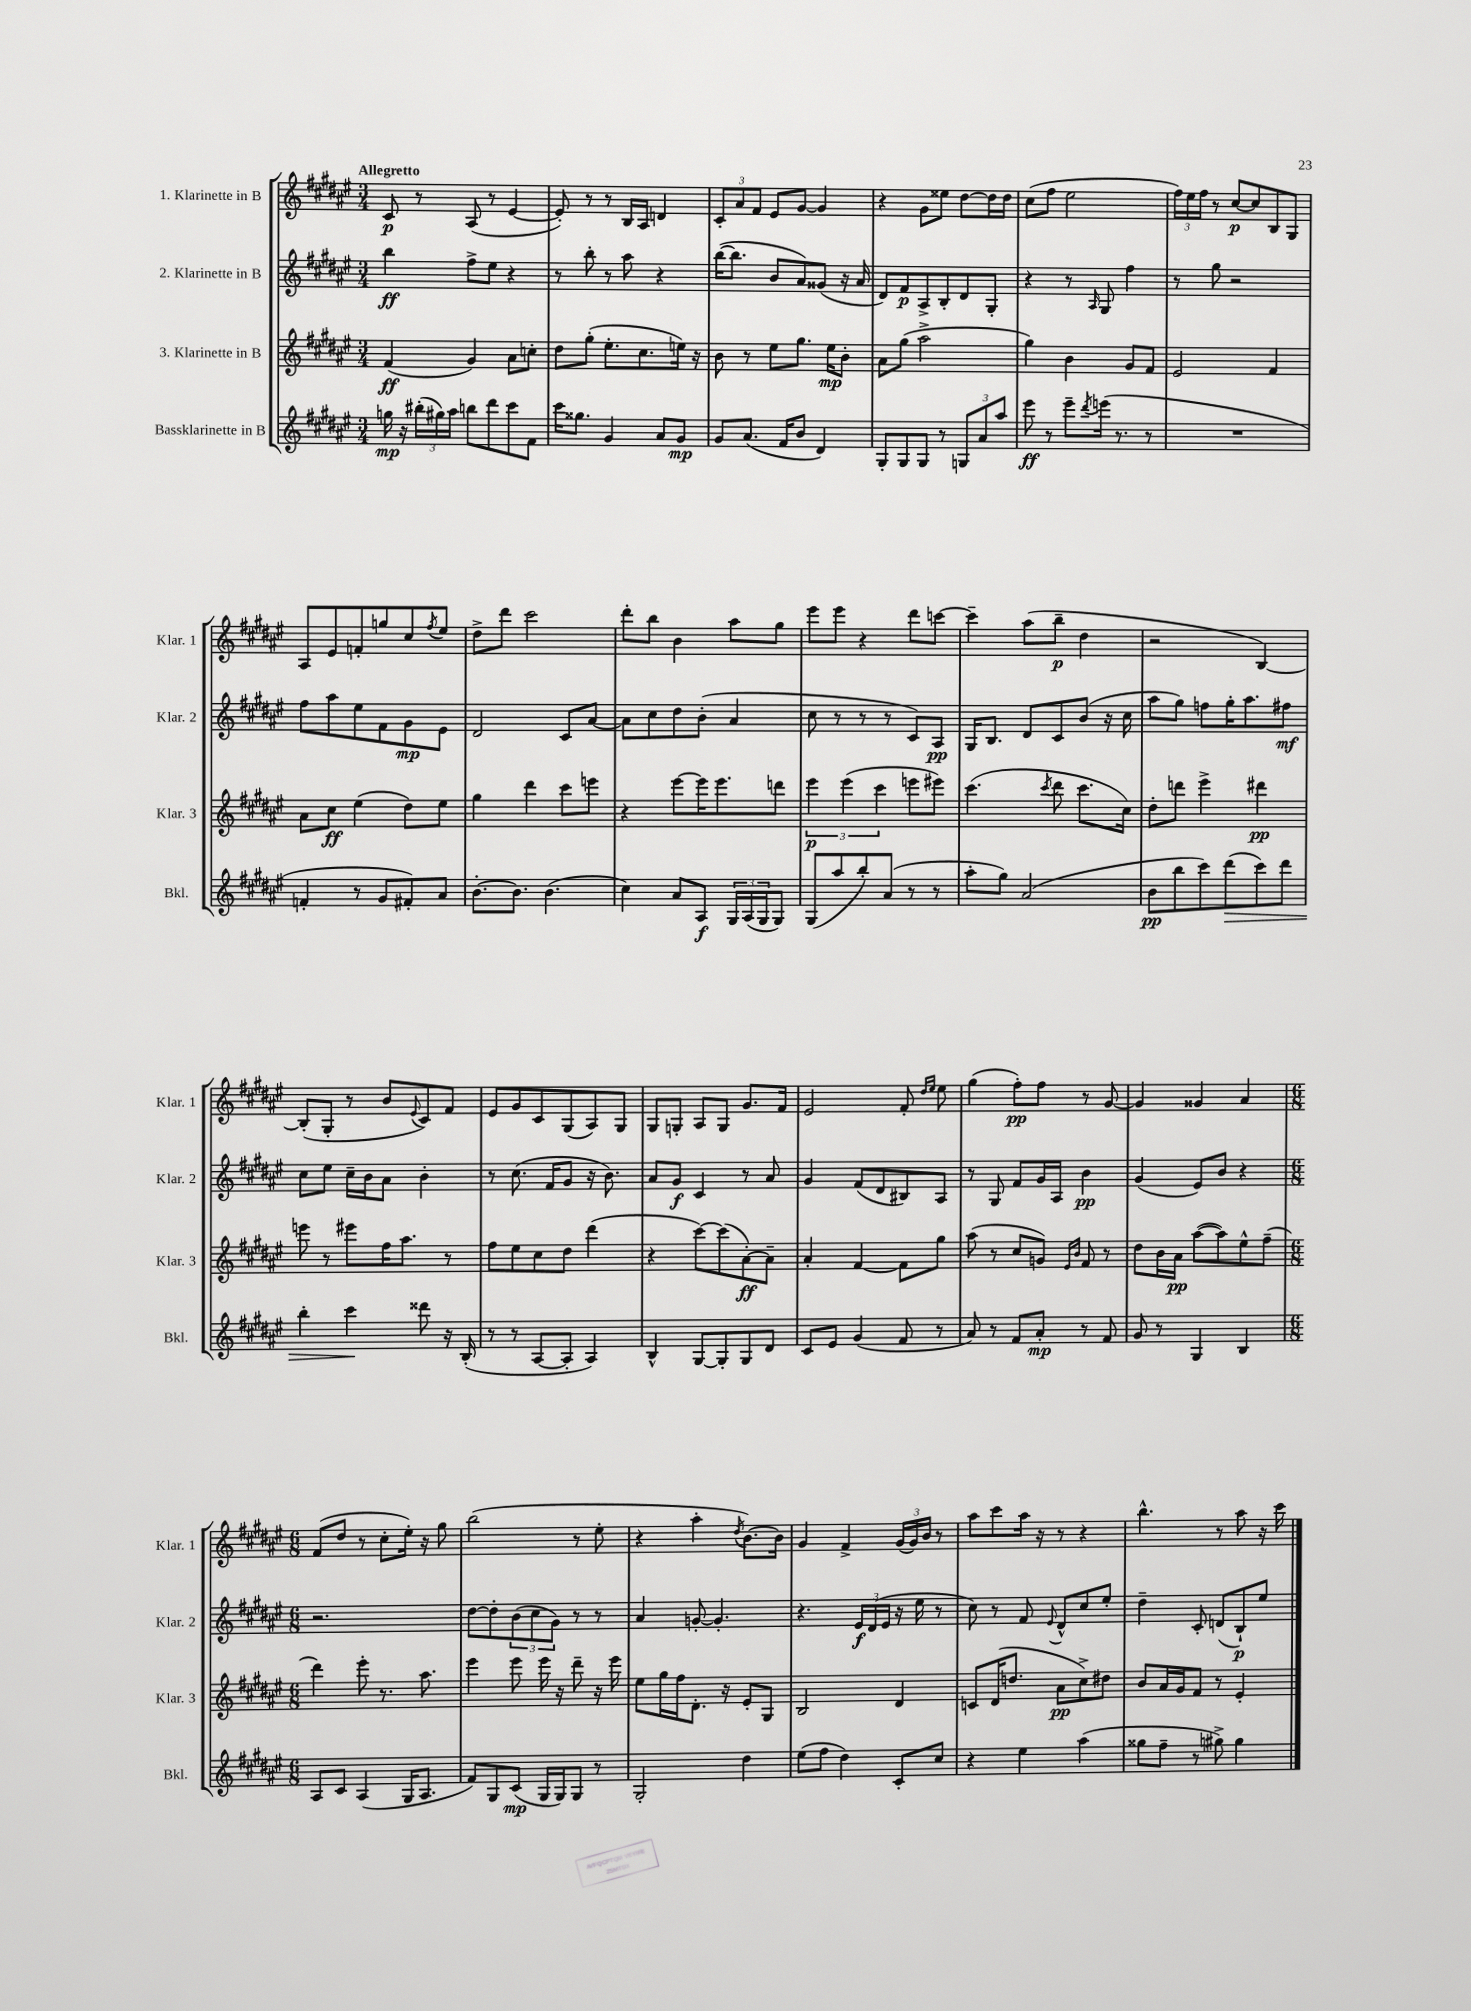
<<
\new StaffGroup <<
\new Staff = "s0" \with { instrumentName = "1. Klarinette in B" shortInstrumentName = "Klar. 1" } {
    \clef treble \key fis \major \numericTimeSignature \time 3/4 \tempo "Allegretto"
    cis'8\p r8 ais8( r8 eis'4~ |
    eis'8-.) r8 r8 b16 ais16 d'4 |
    \tuplet 3/2 { cis'8-. ais'8 fis'8 } eis'8 gis'8~ gis'4 |
    r4 gis'8 eisis''8 dis''8~ dis''16 dis''16 |
    cis''8( fis''8 eis''2 |
    \tuplet 3/2 { fis''16) eis''16 fis''16 } r8 cis''8~\p cis''8 b8 gis8 |
    ais8 eis'8 f'8-. g''8 cis''8 \acciaccatura { fis''8 } eis''8 |
    dis''8-> dis'''8 cis'''2 |
    dis'''8-. b''8 b'4 ais''8 gis''8 |
    eis'''8 eis'''8 r4 dis'''8 c'''8~ |
    c'''4-- ais''8( b''8--\p dis''4 |
    r2 b4~) |
    b8-.( gis8-. r8 b'8 \appoggiatura { eis'8 } cis'8) fis'8 |
    eis'8 gis'8 cis'8 gis8( ais8) gis8 |
    gis8 g8-. ais8 g8 gis'8. fis'16 |
    eis'2 fis'8-. \grace { dis''16 eis''16 } eis''8 |
    gis''4( fis''8-.\pp) fis''8 r8 gis'8~ |
    gis'4 gisis'4 ais'4 |
    \numericTimeSignature \time 6/8 fis'8( dis''8 r8 cis''8-. eis''16-.) r16 gis''8 |
    b''2( r8 eis''8-. |
    r4 ais''4-. \acciaccatura { dis''8 } b'8.~) b'16 |
    gis'4 fis'4-> \tuplet 3/2 { gis'16( gis'16) b'16 } r8 |
    ais''8 cis'''8 ais''16 r16 r8 r4 |
    b''4.-^ r8 ais''8 r16 cis'''16 \bar "|." |
}
\new Staff = "s1" \with { instrumentName = "2. Klarinette in B" shortInstrumentName = "Klar. 2" } {
    \clef treble \key fis \major \numericTimeSignature \time 3/4
    b''4\ff fis''8-> eis''8 r4 |
    r8 b''8-. r8 ais''8 r4 |
    b''16~( b''8. b'8 ais'8) gisis'8( r16 ais'16 |
    dis'8) fis'8\p ais8-> b8-. dis'8 gis8-. |
    r4 r8 \grace { ais16 } gis8 fis''4 |
    r8 gis''8 r2 |
    fis''8 ais''8 eis''8 fis'8 gis'8\mp eis'8 |
    dis'2 cis'8 ais'8~ |
    ais'8 cis''8 dis''8 b'8-.( ais'4 |
    cis''8 r8 r8 r8 cis'8) ais8\pp |
    gis16 b8. dis'8 cis'8 b'8( r16 cis''16 |
    ais''8 gis''8) f''8 gis''16-. ais''8. fis''8\mf |
    cis''8 eis''8 cis''16-- b'16 ais'8 b'4-. |
    r8 cis''8.( fis'16 gis'8 r16 b'8.) |
    ais'8 gis'8\f cis'4 r8 ais'8 |
    gis'4 fis'8( dis'8 bis8) ais8 |
    r8 gis8 fis'8 gis'16 ais16 b'4\pp |
    gis'4( eis'8) b'8 r4 |
    \numericTimeSignature \time 6/8 r2. |
    dis''8~ dis''8-. \tuplet 3/2 { b'8( cis''8 gis'8) } r8 r8 |
    ais'4 g'8~-. g'4.-. |
    r4. \tuplet 3/2 { eis'16\f dis'16( eis'16 } r16 eis''16 r8 |
    cis''8) r8 fis'8 \appoggiatura { eis'8 } dis'8-^ cis''8 eis''8-. |
    dis''4-- cis'8-. d'8( b8-!\p) eis''8 \bar "|." |
}
\new Staff = "s2" \with { instrumentName = "3. Klarinette in B" shortInstrumentName = "Klar. 3" } {
    \clef treble \key fis \major \numericTimeSignature \time 3/4
    fis'4\ff( gis'4) ais'8 c''8-. |
    dis''8 gis''8-.( eis''8.-. cis''8. e''16) r16 |
    b'8 r8 eis''8 gis''8. eis''16\mp b'8-. |
    ais'8 gis''8( ais''2-> |
    gis''4) b'4 gis'8 fis'8 |
    eis'2 fis'4 |
    ais'8 cis''8\ff eis''4( dis''8) eis''8 |
    gis''4 dis'''4 cis'''8 e'''8 |
    r4 eis'''8~ eis'''16 eis'''8. d'''8 |
    \tuplet 3/2 { eis'''4\p eis'''4( cis'''4 } e'''8 eis'''8) |
    cis'''4.( \acciaccatura { cis'''8 } dis'''8 cis'''8. cis''16) |
    dis''8-. d'''8 eis'''4-> dis'''4\pp |
    e'''8 r8 eis'''8 fis''16 ais''8. r8 |
    fis''8 eis''8 cis''8 dis''8 dis'''4( |
    r4 cis'''8~) cis'''8( ais'8~-.\ff) ais'8-- |
    ais'4-. fis'4~ fis'8 gis''8 |
    ais''8( r8 cis''8 g'8) \grace { eis'16 b'16 } fis'8 r8 |
    dis''8 b'16 ais'16\pp ais''8~( ais''8) eis''8-^ fis''8--( |
    \numericTimeSignature \time 6/8 dis'''4) eis'''8-. r8. ais''8. |
    eis'''4 eis'''8 eis'''16 r16 dis'''8-- r16 eis'''16 |
    eis''8 gis''16 fis''16 dis'8.-. r16 eis'8-. gis8 |
    b2 dis'4 |
    c'8 dis'16( d''8. ais'8\pp cis''8->) dis''8 |
    b'8 ais'16 gis'16 fis'8 r8 eis'4-. \bar "|." |
}
\new Staff = "s3" \with { instrumentName = "Bassklarinette in B" shortInstrumentName = "Bkl." } {
    \clef treble \key fis \major \numericTimeSignature \time 3/4
    g''16\mp r16 \tuplet 3/2 { bis''16-.( gis''16) ais''16 } b''8 dis'''8 cis'''8 fis'8 |
    cis'''16 gisis''8. gis'4 ais'8 gis'8\mp |
    gis'8 ais'8.( fis'16 b'8 dis'4) |
    gis8-. gis8 gis8 r8 \tuplet 3/2 { g8 ais'8 ais''8 } |
    eis'''8\ff r8 eis'''8-- \acciaccatura { dis'''8 } e'''16( r8. r8 |
    R2. |
    f'4-. r8 gis'8 fis'8-.) ais'8 |
    b'8.~-. b'8. b'4.( |
    cis''4) ais'8 ais8\f \tuplet 3/2 { gis16 ais16( gis16 } gis8) |
    gis8( ais''8 b''8-.) ais'8( r8 r8 |
    ais''8-. gis''8) ais'2( |
    b'8\pp b''8 cis'''8) dis'''8\>( cis'''8) dis'''8 |
    b''4-. cis'''4\! disis'''8 r16 b16-.( |
    r8 r8 ais8~ ais8-. ais4) |
    b4-^ gis8~ gis8-. gis8 dis'8 |
    cis'8 eis'8 gis'4( fis'8 r8 |
    ais'8) r8 fis'8 ais'8-.\mp r8 fis'8 |
    gis'8 r8 gis4 b4 |
    \numericTimeSignature \time 6/8 ais8 cis'8 ais4( gis16 ais8. |
    fis'8) gis8 cis'8\mp( gis16 gis16) gis8 r8 |
    gis2-. dis''4 |
    eis''8( fis''8 dis''4) cis'8-. cis''8 |
    r4 eis''4 ais''4( |
    gisis''8 fis''8-- r8 gis''8->) gis''4 \bar "|." |
}
>>
>>
\layout { \context { \Score \remove "Bar_number_engraver" } }
